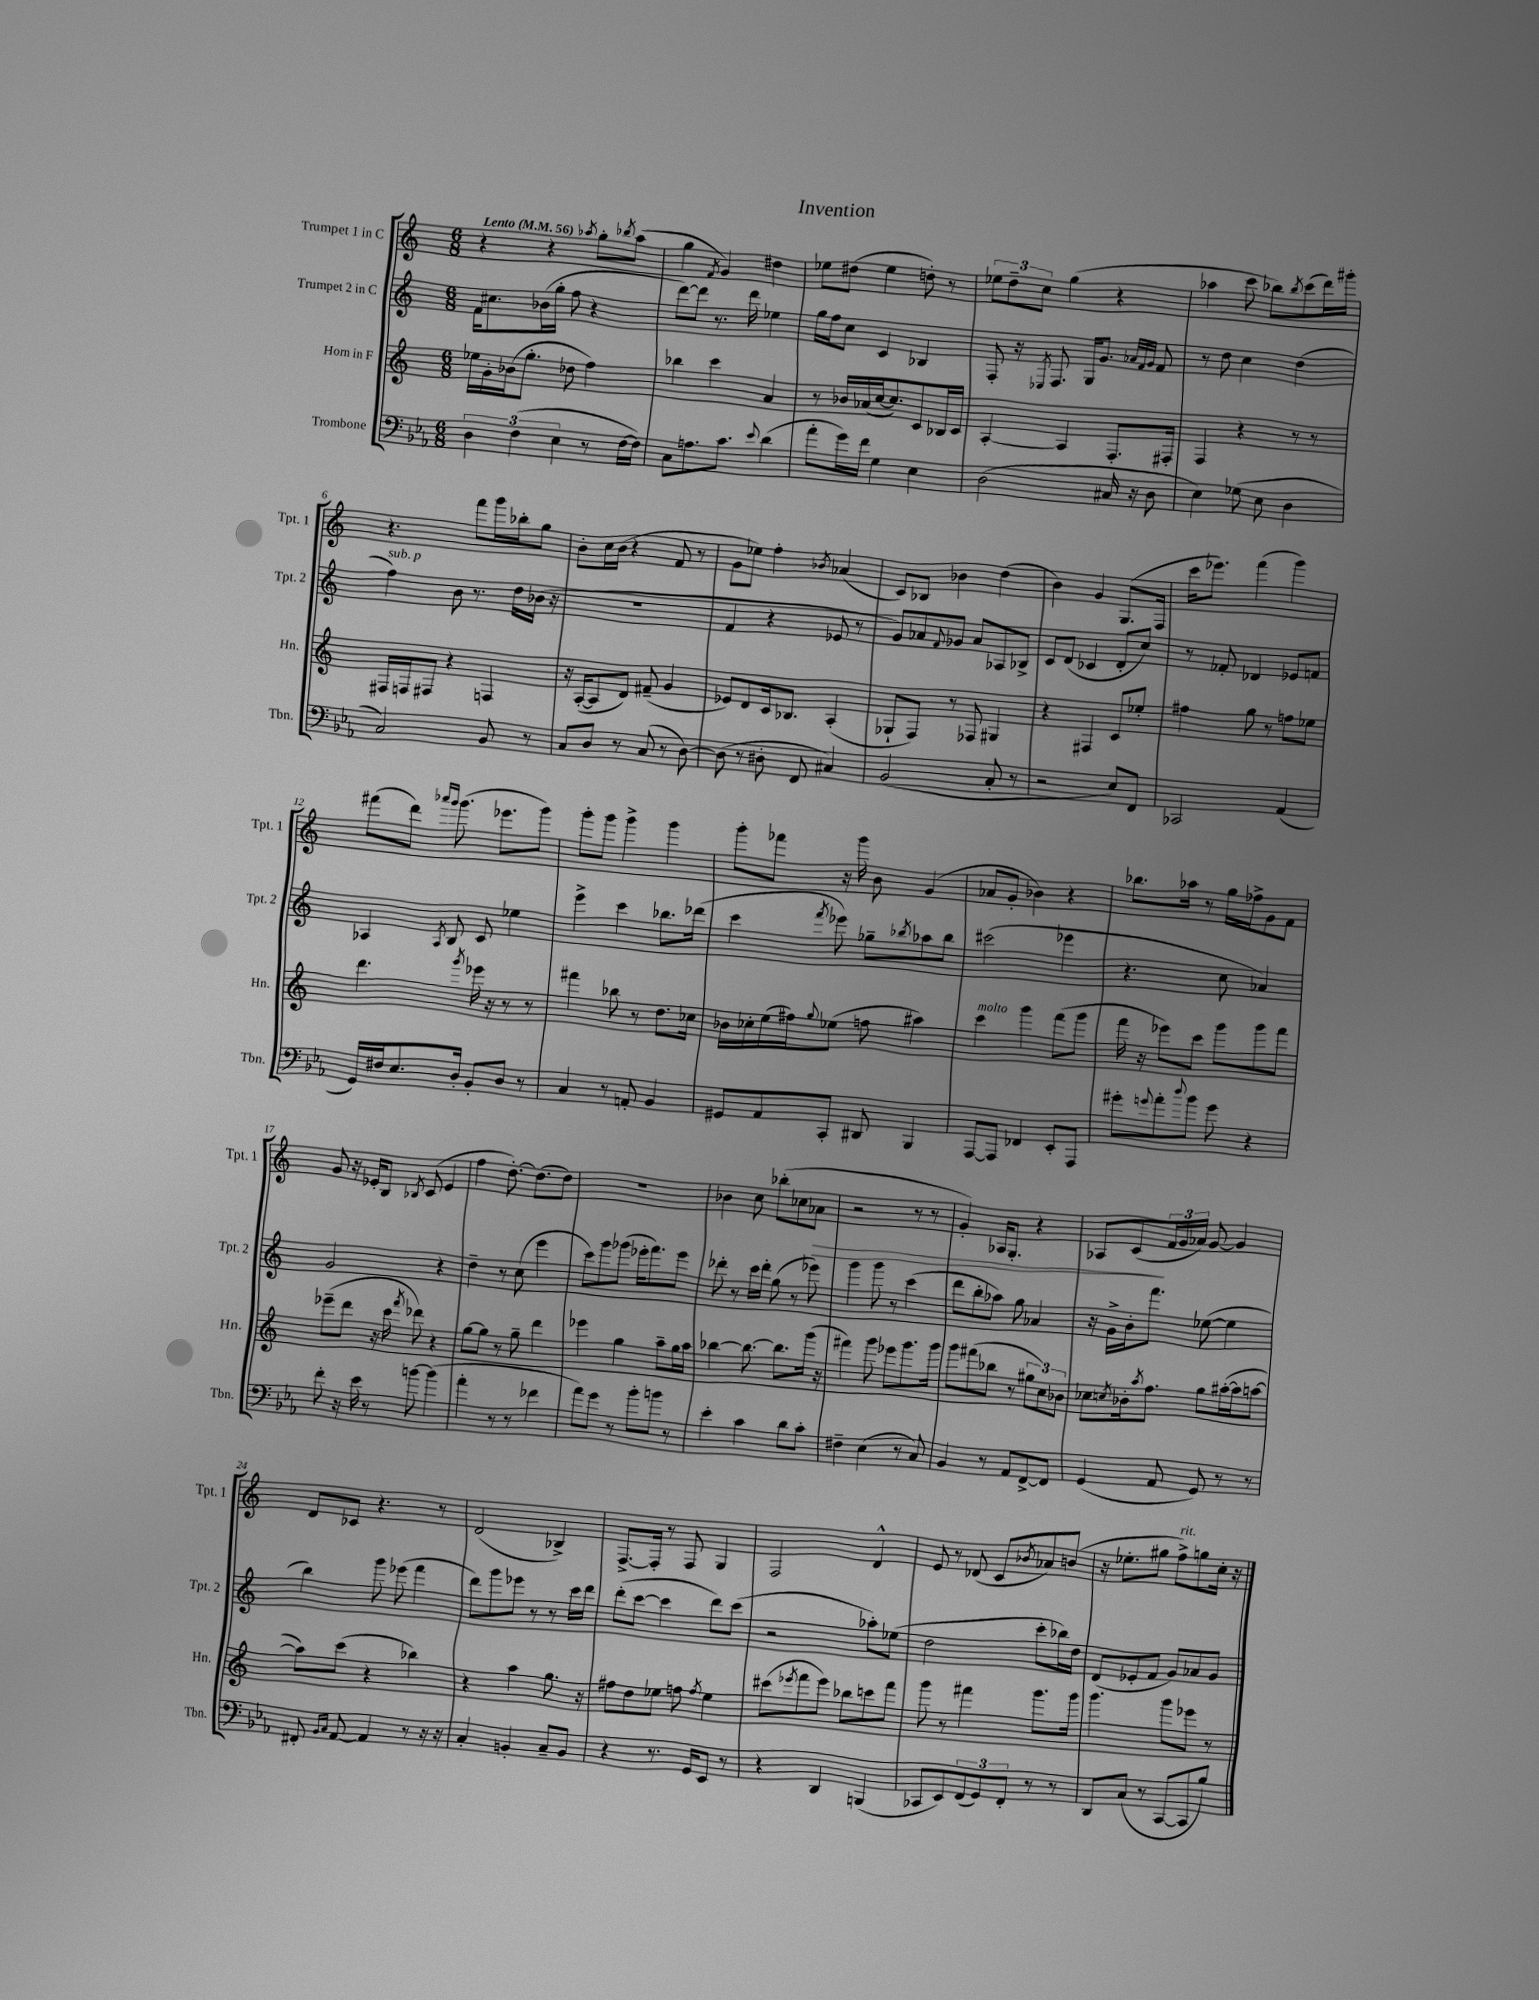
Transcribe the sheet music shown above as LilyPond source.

\header { title = "Invention" }
<<
\new StaffGroup <<
\new Staff = "s0" \with { instrumentName = "Trumpet 1 in C" shortInstrumentName = "Tpt. 1" } {
    \clef treble \key c \major \numericTimeSignature \time 6/8 \tempo "Lento" 4 = 56
    r4 r4 \acciaccatura { aes''8 } g''8-. \acciaccatura { bes''8 } aes''8( |
    g''4 \acciaccatura { f'8 } g'4) dis''4 |
    ees''8 dis''8( ees''4 d''8-.) r8 |
    \tuplet 3/2 { ees''8 d''8-- c''8 } g''4( r4 |
    aes''4 c'''8 bes''8) \acciaccatura { bes''8 } c'''8( d'''16) gis'''16-. |
    r4. f'''8 g'''16 bes''16-. g''8 |
    b'8-. c''16 b'16( r4 f'8 r8 |
    g'8 ees''8) f''4-. \acciaccatura { bes'8 } aes'4( |
    c'8) bes8 bes'4 d''4( |
    b'4) g'4 g8.( f16 |
    c'''16 ees'''8.) f'''4( g'''4) |
    fis'''8( d'''8) \grace { aes'''16 g'''16 } g'''8.( ees'''8. g'''8) |
    g'''8-. g'''8 g'''4-> g'''4 |
    g'''8-. fes'''8 r16 g'''16 b'8 g'4( |
    aes'8 g'8-. bes'4) r4 |
    bes''8. aes''16 r8 g''16 fes''16-> g'8 f'8 |
    g'8 r16 ees'16-. b8 \acciaccatura { bes8 } c'8( ees'4 |
    f''4 d''8.~-.) d''8.( d''8) |
    R2. |
    bes'4 c''8 bes''8-.( ces''8 aes'8\> |
    r2 r8 r8 |
    g'4-.) aes16 g8.-. r4 |
    aes8 c'8\!( \tuplet 3/2 { f'16 g'16 aes'16) } g'8~ g'4 |
    d'8 ces'8 r4. r8 |
    d'2( bes4->) |
    f8.~-> f16-. r8 f8 g4 |
    f2 d'4-^ |
    e'8 r8 des'8( c'8 \acciaccatura { bes'8 } aes'8) b'8( |
    r16 ees''8.-. gis''8 f''8->^\markup { \italic "rit." }) g''8 c''16-. r16 \bar "|." |
}
\new Staff = "s1" \with { instrumentName = "Trumpet 2 in C" shortInstrumentName = "Tpt. 2" } {
    \clef treble \key c \major \numericTimeSignature \time 6/8
    f'16 cis''8. bes'16( g''16-. f''8 r4 |
    d'''8~) d'''8 r8. d'''16 ees''4 |
    g''16 f''16 c''8 c'4 bes4 |
    f8-. r16 \acciaccatura { ees8 } f8. g16 g'8. \grace { aes'32 f'32 g'32 } f'8 |
    r8 d''8 c''4 d''4( |
    f''4^\markup { \italic "sub. p" }) b'8 r8. d''16 bes'16( r16 |
    R2. |
    f'4 r4 ees'8 r8 |
    g'8) aes'8 \appoggiatura { f'8 } ges'8 aes'8 aes8 bes8-> |
    c'8 d'8( ces'4 d'8-. c''8) |
    r8 fes'8-. des'4 ees'8 f'8 |
    aes4 \acciaccatura { aes8 } b8 c'8 ees''4 |
    e'''4-> c'''4 bes''8. des'''16( |
    c'''4 \acciaccatura { f'''8 } ees'''8) ges''8-- \acciaccatura { bes''8 } aes''8 bes''8 |
    cis'''2( ees'''4 |
    r4. c''8 aes'4) |
    g'2 r4 |
    d''4-- r8 c''8( e'''4 |
    c'''8) g'''8 ges'''8( ees'''16-. f'''8.) ees'''8 |
    des'''8-. r8 c'''16 des'''16-. g''8( r8 ees'''8) |
    g'''4 g'''8 r8 c'''4( |
    d'''8 b''8-. aes''8) g''8 aes'4 |
    r16 g'16-> b'16-. f'''8. ees''8~( ees''4 |
    b''4) g'''8 ees'''8( f'''4 |
    d'''8) g'''8 ees'''8 r8 r8 c'''16 d'''16 |
    d'''8-.( c'''8~ c'''4 d'''8) c'''8( |
    r2 aes''8-.) ees''8( |
    d''2 c'''8-. bes''16) d''16 |
    d'8( ees'8-. f'8 g'8) aes'8 g'8 \bar "|." |
}
\new Staff = "s2" \with { instrumentName = "Horn in F" shortInstrumentName = "Hn." } {
    \clef treble \key c \major \numericTimeSignature \time 6/8
    ees''16 g'16-. bes'16( g''8.-. des''8 f''4) |
    bes''4 c'''4 a'4 |
    r8 bes'16 aes'16( c''16~ c''8.) c'8 bes16 c'16 |
    a4~-. a4 f8.-. fis16-. |
    f4 r4 r8 r8 |
    fis16 f16 fis8 r4 f4 |
    r16 a16~-.( a8 d'8) fis'8--( g'4 |
    ees'8) d'8 c'16 bes8. a4-.( |
    ges8-! f8) r8 fes8 gis4 |
    r4 fis4 c'8 ees''8-. |
    fis''4 g''8 r8 f''8 ees''8 |
    d'''4. \acciaccatura { g'''8 } ees'''16 r16 r8 r8 |
    fis'''4 bes''8 r8 d''8. ces''16 |
    bes'16 ces''16-. e''16( fis''16) \appoggiatura { g''8 } ees''8( f''8 ais''4) |
    c'''4^\markup { \italic "molto" } g'''4 f'''8( g'''8 |
    f'''16 r16 ees'''8) c'''8 g'''8 g'''8 f'''8 |
    ees'''8--( d'''8 r16 c'''16 \acciaccatura { f'''8 } des'''8) r4 |
    g''8~ g''8 r8 g''8-- d'''4 |
    ees'''4 g''4 a''8-- g''16 a''16 |
    bes''4~ bes''8.~ bes''8. g'''16( r16 |
    fis'''4) g'''8 ees'''8 g'''8. g'''16 |
    g'''8 fis'''8( bes''8 r8 \tuplet 3/2 { gis''8 c''8) bes'8 } |
    ces''8 \acciaccatura { c''8 } bes'16-. \acciaccatura { a''8 } f''8. g''8 ais''16~-.( ais''16 a''8~ |
    a''8) c'''8( r4 bes''4) |
    r4 a''4 g''8. r16 |
    fis''8 d''8 ees''8 f''8 \acciaccatura { f''8 } ees''4 |
    cis'''8( \acciaccatura { ees'''8 } f'''8 ees'''8) bes''8 c'''8 f'''8 |
    g'''8 r8 fis'''4 g'''8. g'''16 |
    g'''4. g'''8 ees'''8 r8 \bar "|." |
}
\new Staff = "s3" \with { instrumentName = "Trombone" shortInstrumentName = "Tbn." } {
    \clef bass \key ees \major \numericTimeSignature \time 6/8
    \tuplet 3/2 { d4 f4( ees4 } r8 f16~ f16) |
    c8 a8. c'8. \appoggiatura { ees'8 } d'4( |
    aes'8-. g'16) f'16 g4 ees4 |
    d2( cis16 r16 d8 |
    ees4) ges8( ees8 d4 |
    c2) bes,8 r8 |
    c8 d8 r8 c8( r8 d8~) |
    d8( r8 dis8-. f,8 cis4) |
    bes,2( c8-. r8 |
    r2 ees8) f,8 |
    ces,2 aes,4( |
    g,16) fis16 ees8. d16-. bes,8-. d8 r8 |
    c4 r8 a,8-. bes,4 |
    gis,8 aes,8 c,8-. dis,8 bes,,4 |
    aes,,8~ aes,,8 fes,4 ees,8-. aes,,8 |
    gis'8-. \appoggiatura { g'8 } aes'8-. \appoggiatura { d''8 } bes'8 g'8 r4 |
    f'8-. r16 ees'16 r8 b'8~ b'4( |
    aes'4-. r8 r8 fes'4 |
    aes'8) g'8 r8 bes'8-. b'8 r8 |
    ees'4-. c'4 d'8 c'8-. |
    fis4-- ees4( r8 c8) |
    bes,4 r8 aes,8 f,8~-> f,8 |
    g,4( aes,8 g,8) r8 r8 |
    fis,8-. \grace { bes,16 c16 } aes,8~ aes,4 r8 r16 r16 |
    c4-. b,4-. c8-- b,8 |
    r4 r8. g,16 ees,8 r8 |
    r4 d,4 b,,4( |
    ces,8 ees,8) \tuplet 3/2 { f,8( g,8) f,8-. } r8 r8 |
    d,8 c8( r8 c,8~ c,8 bes8) \bar "|." |
}
>>
>>
